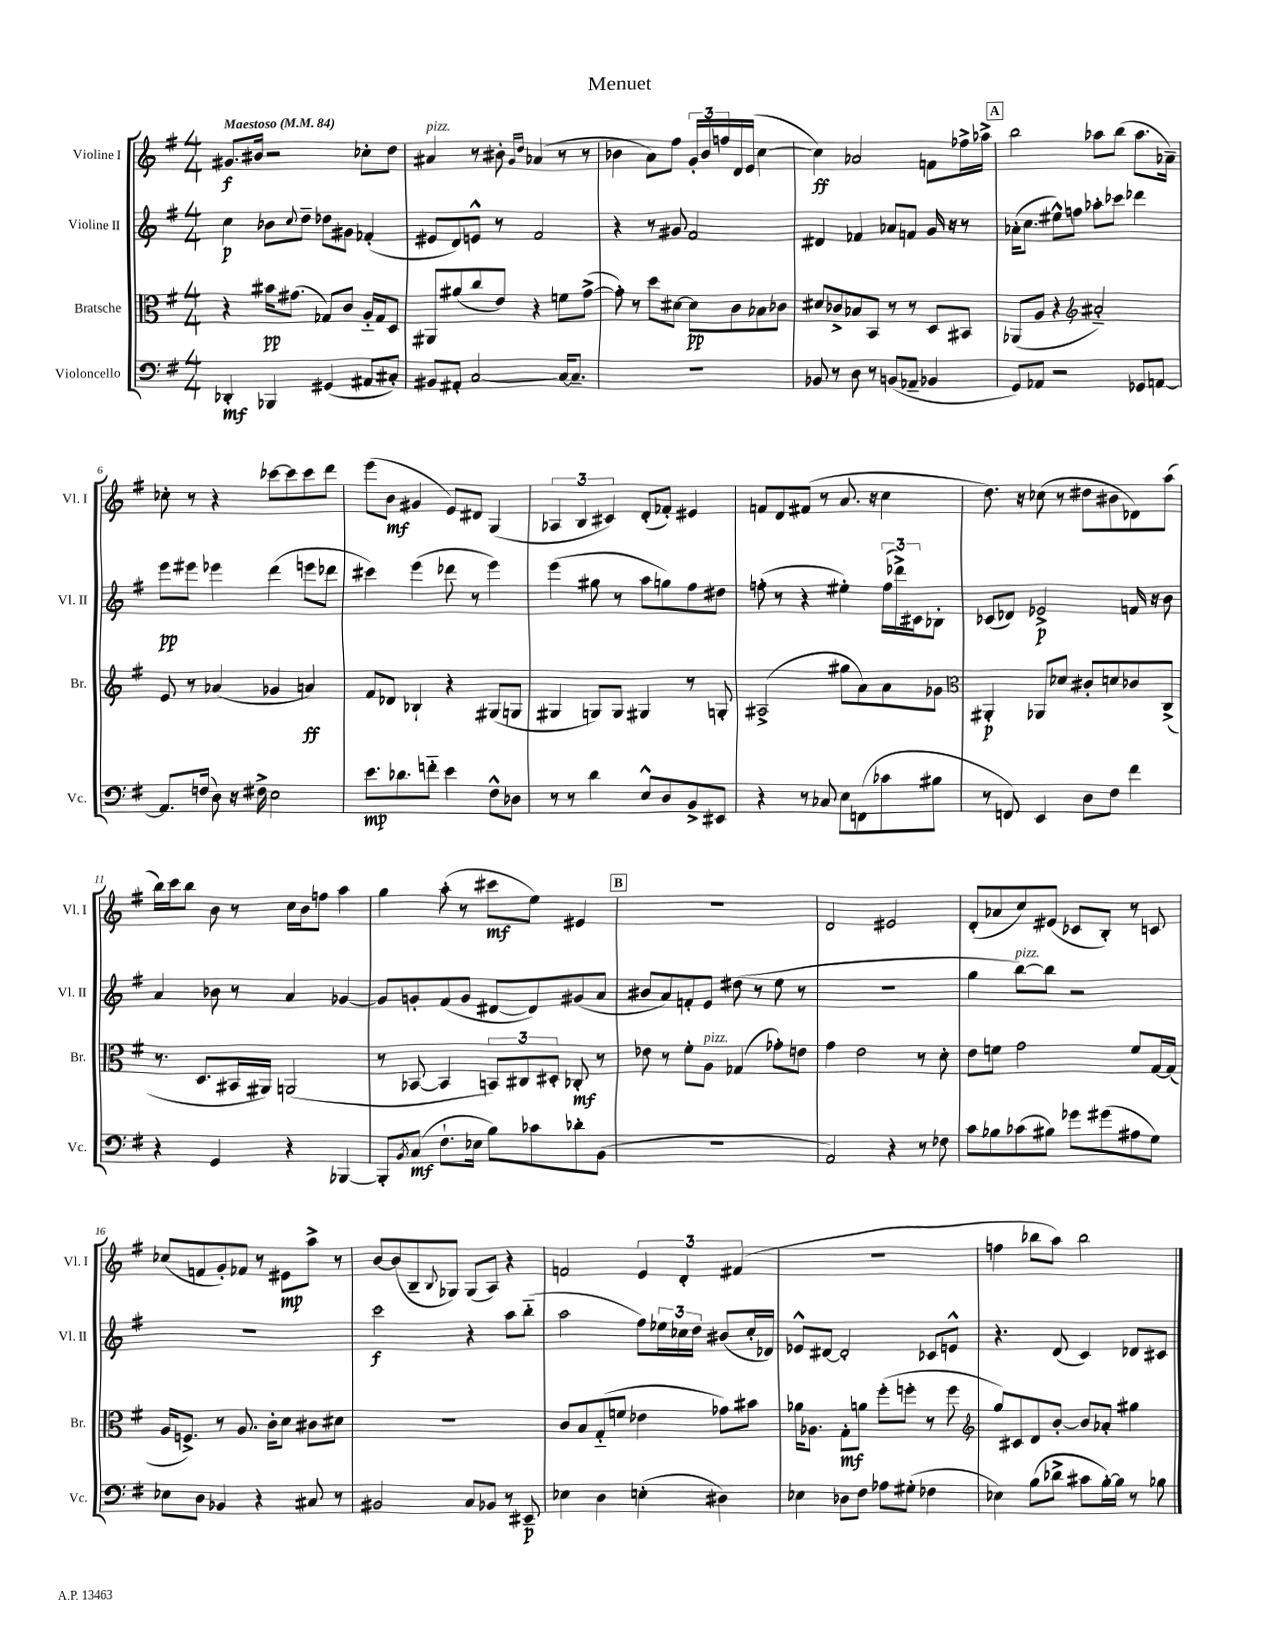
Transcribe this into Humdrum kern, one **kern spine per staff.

**kern	**dynam	**kern	**dynam	**kern	**dynam	**kern	**dynam
*part4	*part4	*part3	*part3	*part2	*part2	*part1	*part1
*staff4	*staff4	*staff3	*staff3	*staff2	*staff2	*staff1	*staff1
*I"Violoncello	*	*I"Bratsche	*	*I"Violine II	*	*I"Violine I	*
*I'Vc.	*	*I'Br.	*	*I'Vl. II	*	*I'Vl. I	*
*clefF4	*	*clefC3	*	*clefG2	*	*clefG2	*
*k[f#]	*	*k[f#]	*	*k[f#]	*	*k[f#]	*
*M4/4	*	*M4/4	*	*M4/4	*	*M4/4	*
*MM84	*	*MM84	*	*MM84	*	*MM84	*
=1	=1	=1	=1	=1	=1	=1	=1
!	!	!	!	!	!	!LO:TX:a:B:t=Maestoso	!
4DD-X'/	mf	4r	.	4cc\	p	8.g#X/L	f
.	.	.	.	.	.	16b#X/Jk	.
4BBB-X/	.	16b#X\KL	pp	8b-X\L	.	2r	.
.	.	(8.g#X\J	.	.	.	.	.
.	.	.	.	8qqcc/	.	.	.
.	.	.	.	8dd~\J	.	.	.
(4GG#X/	.	8G-X/L)	.	8dd-X\L	.	.	.
.	.	8c/J	.	8g#X\J	.	.	.
8AA#X/L	.	16A/LL	.	(4f-X'/	.	8cc-X'\L	.
.	.	16G-/J	.	.	.	.	.
8C#X'/J)	.	8D/J	.	.	.	8dd\J	.
=2	=2	=2	=2	=2	=2	=2	=2
!	!	!	!	!	!	!LO:TX:a:i:t=pizz.	!
8BB#X/L	.	8AA#X/L	.	8e#X/L	.	4a#X/	.
8AA#X'/J	.	(8a#X/	.	8d/)	.	.	.
[2C/	.	8cc/	.	8en^^/J	.	8r	.
.	.	8e/J)	.	8r	.	8b#X'\	.
.	.	.	.	.	.	16qqg/LL	.
.	.	.	.	.	.	16qqdd/JJ	.
.	.	4r	.	2f#/	.	(4a-X/	.
16C/KL_	.	8fn\L	.	.	.	8r	.
8.C~/J]	.	.	.	.	.	.	.
.	.	([8g^\J	.	.	.	8r	.
=3	=3	=3	=3	=3	=3	=3	=3
1r	.	8g'\])	.	4r	.	4b-X\	.
.	.	8r	.	.	.	.	.
.	.	8dd\L	.	8r	.	8a\L)	.
.	.	[8d#X\J	.	8g#X/	.	8ff#\J	.
.	.	8d#\L]	pp	2f#/	.	24g'/LL	.
.	.	.	.	.	.	24b-/	.
.	.	.	.	.	.	24ffn/	.
.	.	8c\	.	.	.	16d/	.
.	.	.	.	.	.	(16e/JJ	.
.	.	8B-X\	.	.	.	[4cc\	.
.	.	8c-X\J	.	.	.	.	.
=4	=4	=4	=4	=4	=4	=4	=4
8BB-X/	.	8d#X/L	.	4d#X/	.	4cc\])	ff
8r	.	8c-X^/	.	.	.	.	.
8D\	.	8B-X/	.	4f-X/	.	2a-X/	.
8r	.	8BB/J	.	.	.	.	.
(8BBn/L	.	8r	.	8a-X/L	.	.	.
8AA-X~/J	.	8r	.	8fn/J	.	.	.
4BB-X/	.	8D/L	.	16g/	.	8fn\L	.
.	.	.	.	16r	.	.	.
.	.	8BB#X/J	.	8r	.	16ff-X^\L	.
.	.	.	.	.	.	16aa-X^\JJ	.
!!LO:REH:place=s1:t=A
=5	=5	=5	=5	=5	=5	=5	=5
8GG/L)	.	(8AA-X/L	.	(16a-X'\KL	.	2bb\	.
.	.	.	.	8.cc\J	.	.	.
8AA-X/J	.	8A/J	.	.	.	.	.
2r	.	4r	.	8ee#X^^\L)	.	.	.
.	.	.	.	8ffn\J	.	.	.
*	*	*clefG2	*	*	*	*	*
.	.	2a#X/)	.	8aa-X'\L	.	8aa-X\L	.
.	.	.	.	8ccc-X\J	.	(8bb\J	.
8GG-X/L	.	.	.	4ddd-X\	.	8.aa-\L	.
[8AAn/J	.	.	.	.	.	.	.
.	.	.	.	.	.	16a-X~\Jk)	.
!!LO:LB:g=z
=6	=6	=6	=6	=6	=6	=6	=6
8.AA/L]	.	8e/	.	8eee\L	pp	8cc-X'\	.
.	.	8r	.	8eee#X\J	.	8r	.
(16Fn/Jk	.	.	.	.	.	.	.
8D\)	.	(4a-X/	.	4eee-X\	.	4r	.
16r	.	.	.	.	.	.	.
16F#X^\	.	.	.	.	.	.	.
2E\	.	4g-X/	.	(4ddd\	.	[8ccc-X\L	.
.	.	.	.	.	.	8ccc-\]	.
.	.	4an/)	ff	8eeen\L	.	8ccc-\	.
.	.	.	.	8ddd-X\J	.	8ddd\J	.
=7	=7	=7	=7	=7	=7	=7	=7
8.e\L	mp	8f#/L	.	4ccc#X\)	.	(8eee\L	.
.	.	8d-X/J	.	.	.	8b\J	mf
8.d-X\	.	.	.	.	.	.	.
.	.	4B-X`/	.	(4eee\	.	4g#X/	.
8fn\J	.	.	.	.	.	.	.
4e\	.	4r	.	8ddd-X\	.	8e/L)	.
.	.	.	.	8r	.	8d#X/J	.
8F#^^\L	.	(8G#X/L	.	4eee\)	.	(4G/	.
8D-X\J	.	8Gn/J	.	.	.	.	.
=8	=8	=8	=8	=8	=8	=8	=8
8r	.	4G#X/	.	(4eee\	.	6A-X/	.
8r	.	.	.	.	.	.	.
.	.	.	.	.	.	6B/	.
4d\	.	8Gn/L)	.	8gg#X\	.	.	.
.	.	.	.	.	.	6c#X/)	.
.	.	8G/J	.	8r	.	.	.
8E^^/L	.	4G#X/	.	8aa\L	.	(8d'/L	.
8D/	.	.	.	8ggn\)	.	8f-X'/J)	.
8BB^/	.	8r	.	8ff#\	.	4e#X/	.
8EE#X/J	.	8Gn'/	.	8dd#X\J	.	.	.
=9	=9	=9	=9	=9	=9	=9	=9
4r	.	(2A#X^/	.	(8ffn'\	.	8fn/L	.
.	.	.	.	8r	.	8d/	.
8r	.	.	.	4r	.	(8f#X/J	.
8C-X/	.	.	.	.	.	8r	.
8E\L	.	8gg#X\L	.	4ee#X'\)	.	8.a/	.
(8FFn\	.	8a\)	.	.	.	.	.
.	.	.	.	.	.	16r	.
8c-X\	.	8a\	.	(24ff\LL	.	4cc\	.
.	.	.	.	24ddd-X^\)	.	.	.
.	.	.	.	24c#X\J	.	.	.
8B#X\J	.	8g-X\J	.	8B-X'\J	.	.	.
=10	=10	=10	=10	=10	=10	=10	=10
*	*	*clefC3	*	*	*	*	*
8r	.	4AA#X'/	p	(8c-X/L	.	8.dd\)	.
8FFn/)	.	.	.	8d-X/J)	.	.	.
.	.	.	.	.	.	16r	.
4EE/	.	8AA-X/L	.	2e-X^/	p	(8cc-X\	.
.	.	8d-X/J	.	.	.	8r	.
8D\L	.	8c#X'/L	.	.	.	8dd#X\L	.
8F#\J	.	8dn/	.	.	.	8b#X\	.
4f#\	.	8c-X/	.	16fn/	.	8d-X\)	.
.	.	.	.	16r	.	.	.
.	.	(8C^/J	.	8b\	.	(8aa\J	.
!!LO:LB:g=z
=11	=11	=11	=11	=11	=11	=11	=11
4r	.	8.r	.	4a/	.	16bb\LL)	.
.	.	.	.	.	.	16ccc\J	.
.	.	.	.	.	.	8bb\J	.
.	.	8.D/L	.	.	.	.	.
4GG/	.	.	.	8b-X\	.	8b\	.
.	.	16BB#X/L	.	8r	.	8r	.
.	.	16AA#X/JJ)	.	.	.	.	.
4r	.	(2AAn/	.	4a/	.	16cc\LL	.
.	.	.	.	.	.	16b\J	.
.	.	.	.	.	.	8ffn\J	.
[4BBB-X/	.	.	.	[4g-X/	.	4aa\	.
=12	=12	=12	=12	=12	=12	=12	=12
8BBB-'/L]	.	8r	.	8g-/L]	.	4gg\	.
8qBB/	.	.	.	.	.	.	.
(8C/J	mf	[8BB-X/	.	8gn'/	.	.	.
8.F#`\L	.	4BB-/]	.	(8f#/	.	(8aa'\	.
.	.	.	.	8g/J	.	8r	.
16E-X\Jk	.	.	.	.	.	.	.
8B\L)	.	12BBn/L)	.	[8d#X/L	.	8ccc#X\L	mf
.	.	12C#X/	.	.	.	.	.
8c-X\	.	.	.	8d#/])	.	8ee\J)	.
.	.	12D#X'/J	.	.	.	.	.
8d-X'\	.	8C-X'/	mf	(8g#X/	.	4e#X/	.
(8BB\J	.	8r	.	8a/J	.	.	.
!!LO:REH:place=s1:t=B
=13	=13	=13	=13	=13	=13	=13	=13
1r	.	8e-X\	.	8b#X/L	.	1r	.
.	.	8r	.	8a/)	.	.	.
.	.	8f#'\L	.	8fn'/	.	.	.
!	!	!LO:TX:a:i:t=pizz.	!	!	!	!	!
.	.	8A\J	.	8e/J	.	.	.
.	.	(4G-X/	.	(8dd#X\	.	.	.
.	.	.	.	8r	.	.	.
.	.	8g-X'\L)	.	8ee\	.	.	.
.	.	8en\J	.	8r	.	.	.
=14	=14	=14	=14	=14	=14	=14	=14
2AA/)	.	4g\	.	1r	.	2d/	.
.	.	2e\	.	.	.	.	.
4r	.	.	.	.	.	2e#X/	.
8r	.	8r	.	.	.	.	.
8F-X\	.	8d'\	.	.	.	.	.
=15	=15	=15	=15	=15	=15	=15	=15
8c\L	.	8e\L	.	4gg\	.	(8d'/L	.
8B-X\	.	8fn\J	.	.	.	8a-X/	.
!	!	!	!	!LO:TX:a:i:t=pizz.	!	!	!
(8c-X\	.	2g\	.	[8bb\L)	.	8cc/)	.
8B#X\J)	.	.	.	8bb\J]	.	(8e#X/J	.
8g-X\L	.	.	.	2r	.	8c-X/L	.
(8g#X\	.	.	.	.	.	8B'/J)	.
8A#X\	.	8f/L	.	.	.	8r	.
8G\J)	.	[16G/L	.	.	.	8cn/	.
.	.	(16G/JJ]	.	.	.	.	.
!!LO:LB:g=z
=16	=16	=16	=16	=16	=16	=16	=16
8E-X\L	.	16A/KL	.	1r	.	(8cc-X/L	.
.	.	8.Fn^/J)	.	.	.	.	.
8D\J	.	.	.	.	.	8fn/	.
4BB-X/	.	8r	.	.	.	8g'/)	.
.	.	8.A/	.	.	.	8f-X/J	.
4r	.	.	.	.	.	8r	.
.	.	16c'\KL	.	.	.	.	.
.	.	8d\J	.	.	.	8e#X\L	mp
8C#X/	.	8c#X\L	.	.	.	8aa^\J	.
8r	.	8d#X\J	.	.	.	8r	.
=17	=17	=17	=17	=17	=17	=17	=17
2BB#X/	.	1r	.	2ccc\	f	[8b/L	.
.	.	.	.	.	.	(8b/]	.
.	.	.	.	.	.	8B~/	.
.	.	.	.	.	.	8qqB/	.
.	.	.	.	.	.	8G-X/J)	.
8C/L	.	.	.	4r	.	(8G-/L	.
8BB-X/J	.	.	.	.	.	8A/J)	.
8r	.	.	.	8aa\L	.	4r	.
8EE#X~/	p	.	.	(8bb\J	.	.	.
=18	=18	=18	=18	=18	=18	=18	=18
4E-X\	.	8c/L	.	2aa\	.	2fn/	.
.	.	8B/	.	.	.	.	.
4D\	.	(8G/	.	.	.	.	.
.	.	8fn/J	.	.	.	.	.
(4En'\	.	4e-X\	.	8ff#\L)	.	6e/	.
.	.	.	.	24ee-X\L	.	.	.
.	.	.	.	24cc-X\	.	6d'/	.
.	.	.	.	24dd\JJ	.	.	.
4D#X\)	.	8g-X\L)	.	(8b#X/L	.	.	.
.	.	.	.	.	.	(6f#X/	.
.	.	8b#X\J	.	16cc-'/L	.	.	.
.	.	.	.	16d-X/JJ)	.	.	.
=19	=19	=19	=19	=19	=19	=19	=19
4E-X\	.	16a-X\KL	.	8e-X^^/L	.	1r	.
.	.	8.A-X\J	.	.	.	.	.
.	.	.	.	[8d#X/J	.	.	.
8D-X\L	.	8G'\L	mf	2d#'/]	.	.	.
8F#\J	.	8an\J	.	.	.	.	.
8A-X\L	.	(8ff#'\L	.	.	.	.	.
(8G#X'\J	.	8ffn'\J	.	.	.	.	.
4F-X\	.	8r	.	8c-X/L	.	.	.
.	.	8ff\	.	8en^^/J	.	.	.
=20	=20	=20	=20	=20	=20	=20	=20
*	*	*clefG2	*	*	*	*	*
4E-X\)	.	8gg/L)	.	4.r	.	4ffn\	.
.	.	8c#X/	.	.	.	.	.
(8B\L	.	8d/	.	.	.	8bb-X\L	.
8d-X^\J	.	[8b'/J	.	(8d/	.	8aa\J)	.
8c#X\L	.	8b/L]	.	4c/)	.	2bb-\	.
[16B'\L)	.	8a-X'/J	.	.	.	.	.
16B\JJ]	.	.	.	.	.	.	.
8r	.	4gg#X\	.	8d-X/L	.	.	.
8B-X\	.	.	.	8c#X/J	.	.	.
==	==	==	==	==	==	==	==
*-	*-	*-	*-	*-	*-	*-	*-
